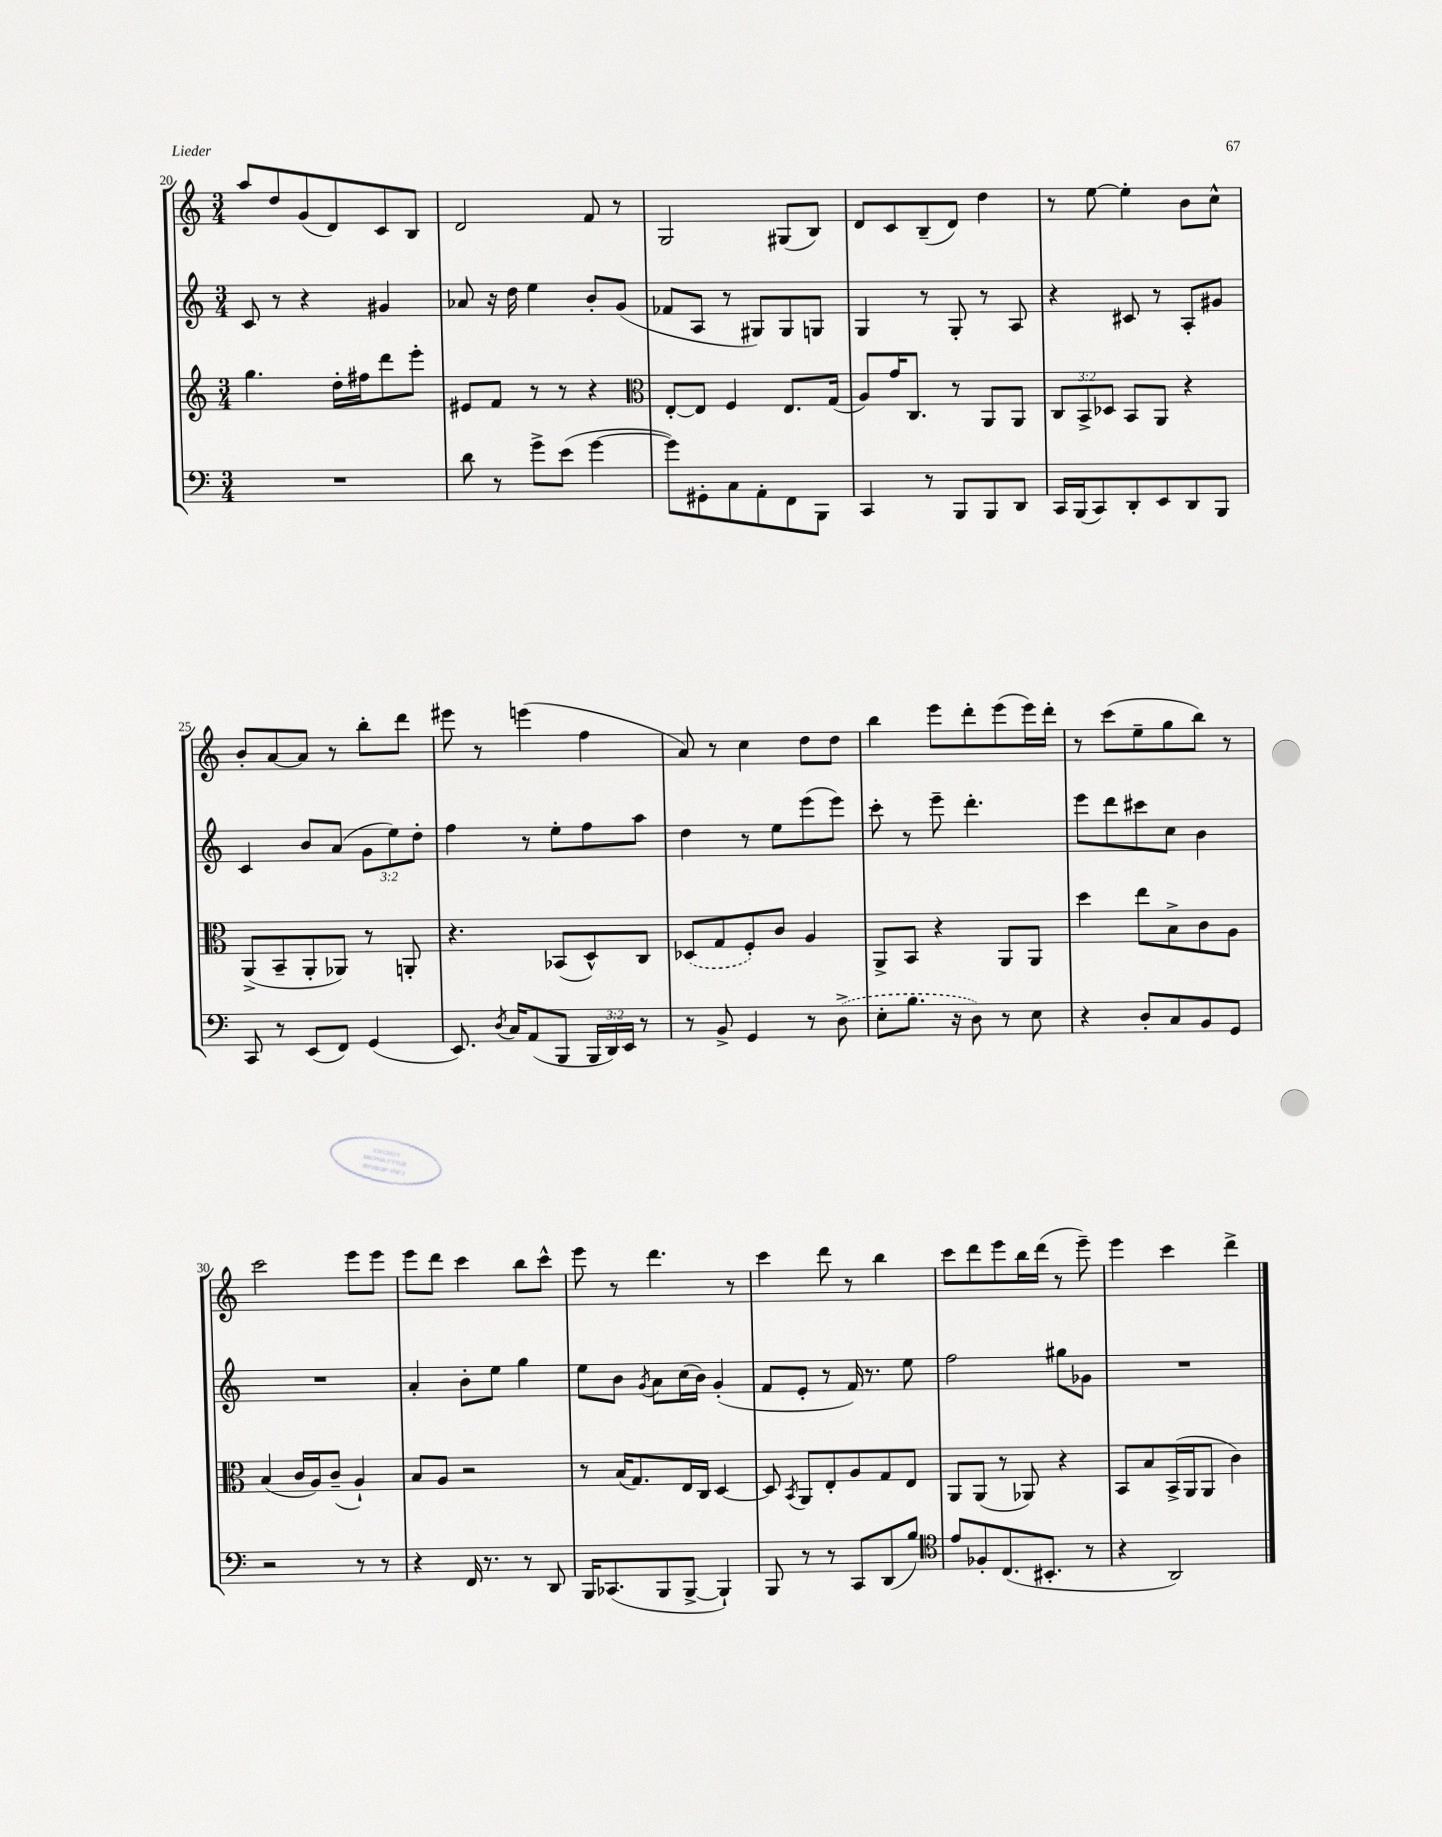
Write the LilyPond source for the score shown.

<<
\new StaffGroup <<
\new Staff = "s0" {
    \clef treble \key c \major \numericTimeSignature \time 3/4
    \autoBeamOff a''8[ d''8 g'8( d'8) c'8 b8] |
    d'2 f'8 r8 |
    g2 gis8[( b8]) |
    d'8[ c'8 b8--( d'8]) d''4 |
    r8 e''8~ e''4-. b'8[ c''8]-^ |
    b'8[-. a'8~ a'8] r8 b''8[-. d'''8] |
    eis'''8 r8 e'''4( f''4 |
    a'8) r8 c''4 d''8[ d''8] |
    b''4 e'''8[ d'''8-. e'''8( e'''16) d'''16]-. |
    r8 c'''8[( e''8-- g''8 b''8]) r8 |
    c'''2 e'''8[ e'''8] |
    e'''8[ d'''8] c'''4 b''8[ c'''8]-^ |
    e'''8 r8 d'''4. r8 |
    c'''4 d'''8 r8 b''4 |
    c'''8[ d'''8 e'''8 b''16 d'''16]( r8 e'''8--) |
    e'''4 c'''4 d'''4-> \bar "|." |
}
\new Staff = "s1" {
    \clef treble \key c \major \numericTimeSignature \time 3/4 \override Staff.TupletNumber.text = #tuplet-number::calc-fraction-text
    \autoBeamOff c'8 r8 r4 gis'4 |
    aes'8 r16 d''16 e''4 b'8[-. g'8]( |
    fes'8[ a8] r8 gis8[) gis8 g8] |
    g4 r8 g8-. r8 a8 |
    r4 cis'8 r8 a8[-. gis'8] |
    c'4 b'8[ a'8]( \tuplet 3/2 { g'8[ e''8) d''8]-. } |
    f''4 r8 e''8[-. f''8 a''8] |
    d''4 r8 e''8[ e'''8( e'''8]) |
    c'''8-. r8 e'''8-- d'''4.-. |
    e'''8[ d'''8 cis'''8 c''8] b'4 |
    R2. |
    a'4-. b'8[-. e''8] g''4 |
    e''8[ b'8] \acciaccatura { g'8 } a'8[ c''16( b'16]) g'4-.( |
    f'8[ e'8]-. r8 f'16) r8. e''8 |
    f''2 gis''8[ ges'8] |
    R2. \bar "|." |
}
\new Staff = "s2" {
    \clef treble \key c \major \numericTimeSignature \time 3/4 \override Staff.TupletNumber.text = #tuplet-number::calc-fraction-text
    \autoBeamOff g''4. d''16[-. fis''16 d'''8 e'''8]-. |
    eis'8[ f'8] r8 r8 r4 |
    \clef alto e8[~-. e8] f4 e8.[ g16]( |
    a8[) g'16 c8.] r8 a,8[ a,8] |
    \tuplet 3/2 { c8[ b,8-> des8] } b,8[ a,8] r4 |
    a,8[->( b,8-- a,8-. aes,8]) r8 a,8-. |
    r4. bes,8[( d8-^) c8] |
    \once \slurDashed des8[( g8 f8-.) c'8] a4 |
    a,8[-> b,8] r4 a,8[ a,8] |
    d''4 e''8[ b8-> c'8 a8] |
    b4( c'16[ a16) c'8]--( a4-!) |
    b8[ a8] r2 |
    r8 b16[( g8.) e16 c16] d4~ |
    d8 \acciaccatura { b,8 } a,8[ e8-. a8 g8 e8] |
    a,8[ a,8]( r8 aes,8) r4 |
    b,8[ b8 b,16->( a,16 a,8] c'4) \bar "|." |
}
\new Staff = "s3" {
    \clef bass \key c \major \numericTimeSignature \time 3/4 \override Staff.TupletNumber.text = #tuplet-number::calc-fraction-text
    \autoBeamOff R2. |
    d'8 r8 g'8[-> e'8]( g'4~ |
    g'8[) gis,8-. c8 a,8-. f,8 b,,8] |
    c,4 r8 b,,8[ b,,8 d,8] |
    c,16[ b,,16( c,8) d,8-. e,8 d,8 b,,8] |
    c,8 r8 e,8[( f,8]) g,4( |
    e,8.) \acciaccatura { d8 } c16[ a,8( b,,8] \tuplet 3/2 { b,,16[ d,16) e,16] } r8 |
    r8 b,8-> g,4 r8 \once \slurDashed d8->( |
    e8[-. b8.] r16 d8) r8 e8 |
    r4 d8[-. c8 b,8 g,8] |
    r2 r8 r8 |
    r4 f,16 r8. r8 d,8 |
    b,,16[ ces,8.( b,,8 b,,8]~-> b,,4-!) |
    b,,8 r8 r8 c,8[ d,8( b8]) |
    \clef tenor e'8[ fes8-. c8.( bis,8.]-. r8 |
    r4 a,2) \bar "|." |
}
>>
>>
\layout { \context { \Score currentBarNumber = #20 } }
